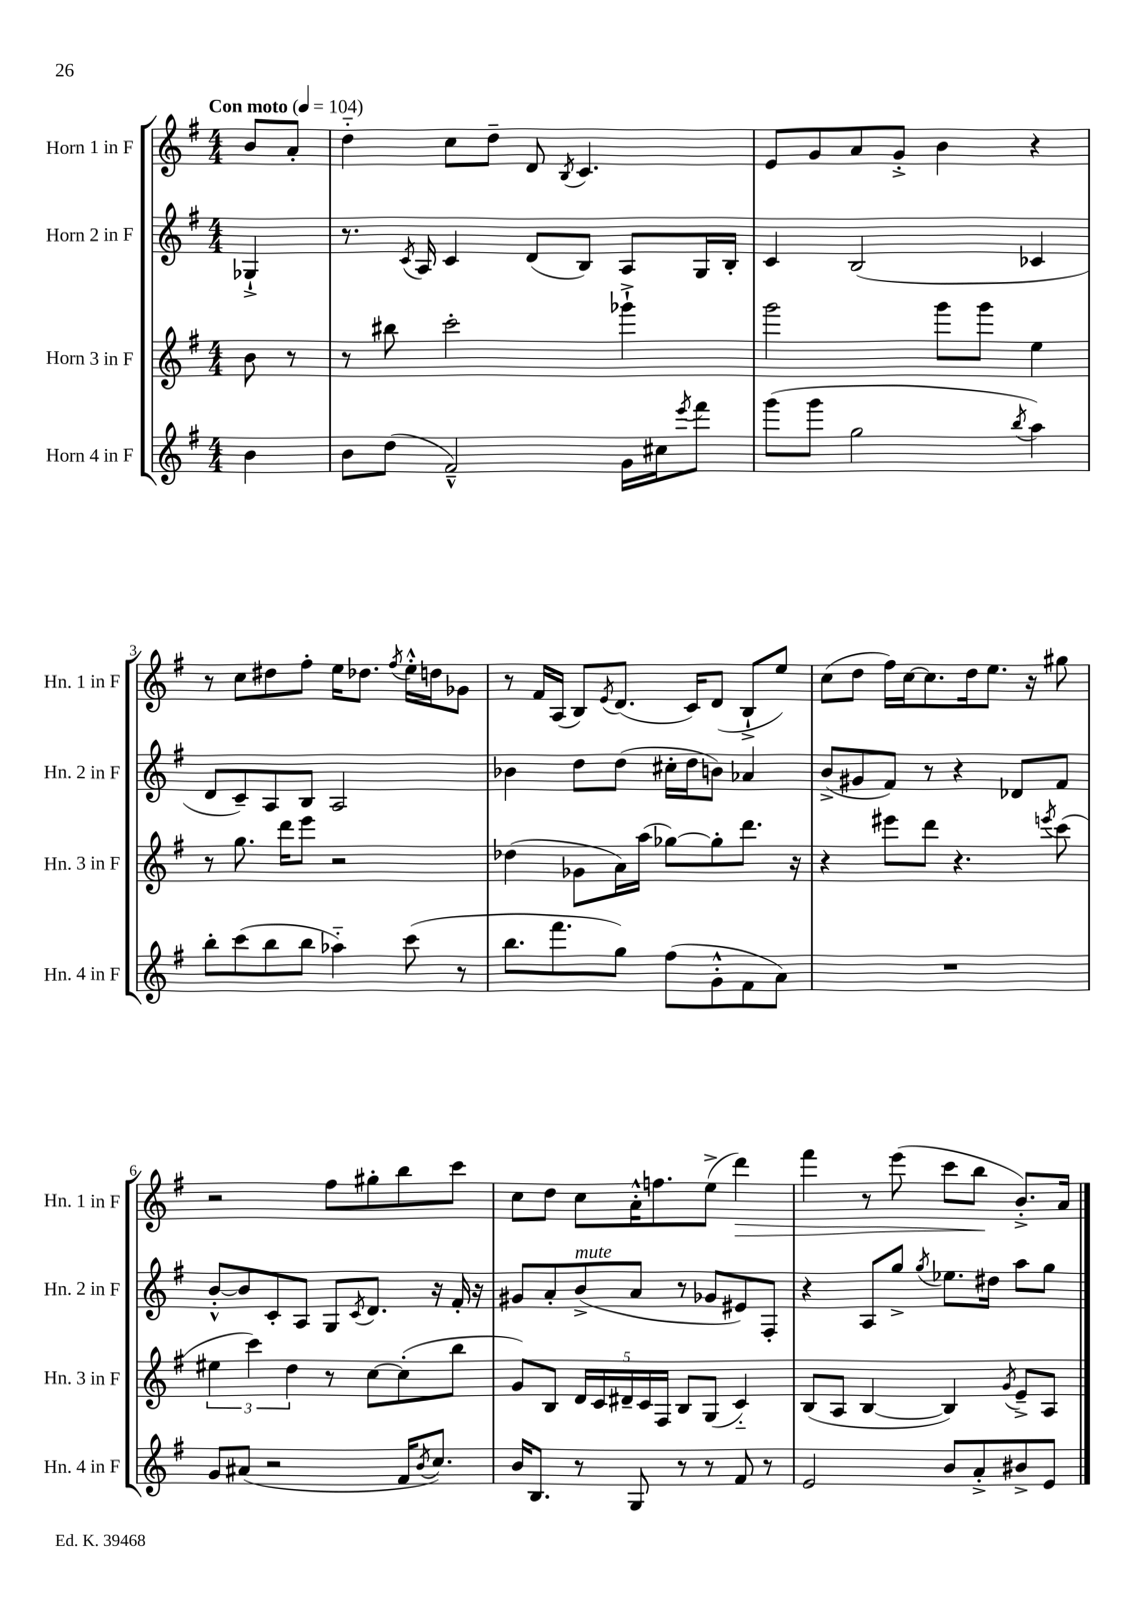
<<
\new StaffGroup <<
\new Staff = "s0" \with { instrumentName = "Horn 1 in F" shortInstrumentName = "Hn. 1 in F" } {
    \clef treble \key g \major \numericTimeSignature \time 4/4 \partial 4 \tempo "Con moto" 4 = 104
    b'8 a'8-. |
    d''4-_ c''8 d''8-- d'8 \acciaccatura { b8 } c'4. |
    e'8 g'8 a'8 g'8-.-> b'4 r4 |
    r8 c''8 dis''8 fis''8-. e''16 des''8. \acciaccatura { fis''8 } e''16-.-^ d''16 ges'8 |
    r8 fis'16 a16( b8) \acciaccatura { e'8 } d'8.( c'16) d'8( b8-!-> e''8) |
    c''8( d''8 fis''16) c''16~ c''8. d''16 e''8. r16 gis''8 |
    r2 fis''8 gis''8-. b''8 c'''8 |
    c''8 d''8 c''8 a'16-.-^ f''8. e''8->( d'''4\>) |
    fis'''4 r8 e'''8( c'''8 b''8\! b'8.-.->) a'16 \bar "|." |
}
\new Staff = "s1" \with { instrumentName = "Horn 2 in F" shortInstrumentName = "Hn. 2 in F" } {
    \clef treble \key g \major \numericTimeSignature \time 4/4 \partial 4
    ges4-!-> |
    r8. \acciaccatura { c'8 } a16 c'4 d'8( b8) a8 g16 b16-. |
    c'4 b2( ces'4 |
    d'8 c'8--) a8 b8 a2 |
    bes'4 d''8 d''8( cis''16-. d''16 b'8) aes'4 |
    b'8->( gis'8 fis'8) r8 r4 des'8 fis'8 |
    b'8~-.-^ b'8 c'8-. a8 g8 \acciaccatura { c'8 } d'8. r16 fis'16-. r16 |
    gis'8 a'8-. b'8->^\markup { \italic "mute" }( a'8 r8 ges'8 eis'8) fis8-. |
    r4 a8 g''8-> \acciaccatura { g''8 } ees''8. dis''16 a''8 g''8 \bar "|." |
}
\new Staff = "s2" \with { instrumentName = "Horn 3 in F" shortInstrumentName = "Hn. 3 in F" } {
    \clef treble \key g \major \numericTimeSignature \time 4/4 \partial 4
    b'8 r8 |
    r8 bis''8 c'''2-. ges'''4-!-> |
    g'''2 g'''8 g'''8 e''4 |
    r8 g''8. d'''16 e'''8 r2 |
    des''4( ges'8 a'16) a''16( ges''8~) ges''8-. d'''8. r16 |
    r4 eis'''8 d'''8 r4. \acciaccatura { e'''8 } c'''8( |
    \tuplet 3/2 { eis''4 c'''4) d''4 } r8 c''8~ c''8-.( b''8 |
    g'8) b8 \tuplet 5/4 { d'16 c'16 dis'16-- c'16 fis16 } b8 g8( c'4-_) |
    b8( a8 b4~ b4) \acciaccatura { g'8 } e'8---> a8 \bar "|." |
}
\new Staff = "s3" \with { instrumentName = "Horn 4 in F" shortInstrumentName = "Hn. 4 in F" } {
    \clef treble \key g \major \numericTimeSignature \time 4/4 \partial 4
    b'4 |
    b'8 d''8( fis'2---^) g'16 cis''16 \acciaccatura { e'''8 } fis'''8 |
    g'''8( g'''8 g''2 \acciaccatura { b''8 } a''4) |
    b''8-. c'''8( b''8 b''8 aes''4-_) c'''8( r8 |
    b''8. fis'''8. g''8) fis''8( g'8-.-^ fis'8 a'8) |
    R1 |
    g'8 ais'8( r2 fis'16 \acciaccatura { b'8 } c''8.) |
    b'16 b8. r8 g8 r8 r8 fis'8 r8 |
    e'2 b'8 a'8-.-> bis'8-> e'8 \bar "|." |
}
>>
>>
